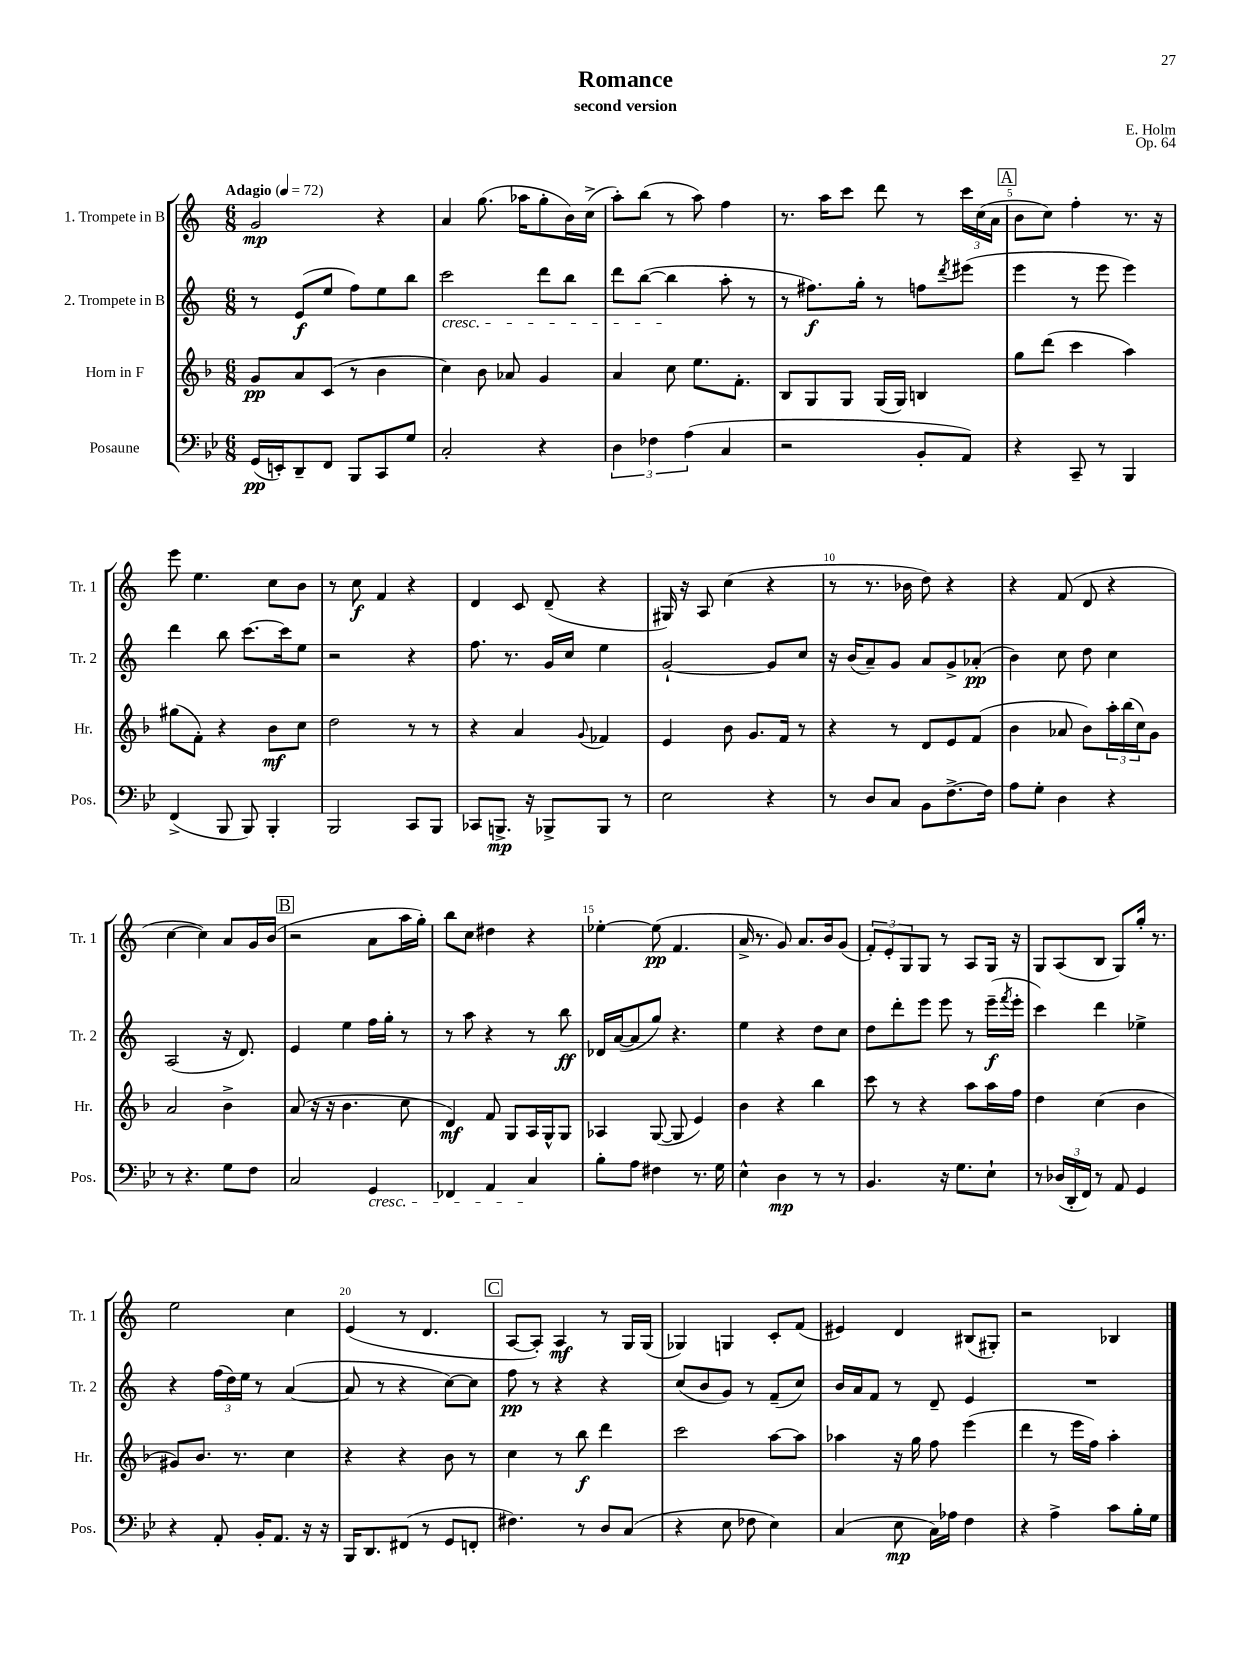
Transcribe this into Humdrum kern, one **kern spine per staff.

**kern	**kern	**kern	**kern
*staff4	*staff3	*staff2	*staff1
*clefF4	*clefG2	*clefG2	*clefG2
*k[b-e-]	*k[b-]	*k[]	*k[]
*M6/8	*M6/8	*M6/8	*M6/8
*MM72	*MM72	*MM72	*MM72
(16GG	8g	8r	2g
16EE')	.	.	.
8DD~	8a	(8e	.
8FF	(8c	8ee	.
8BBB-	8r	8ff)	.
8CC	4b-	8ee	4r
8G	.	8bb	.
=	=	=	=
2C'	4cc)	2ccc	4a
.	8b-	.	(8.gg
.	8a-	.	.
.	.	.	16aa-
4r	4g	8ddd	8gg'
.	.	8bb	16b)
.	.	.	(16cc^
=	=	=	=
6D	4a	8ddd	8aa')
.	.	([8bb	(8bb
6F-	.	.	.
.	8cc	4bb]	8r
(6A	.	.	.
.	8.ee	.	8aa)
4C	.	8aa'	4ff
.	8.f'	.	.
.	.	8r	.
=	=	=	=
2r	8B-	8r	8.r
.	8G	8.ff#)	.
.	.	.	16aa
.	8G	.	8ccc
.	.	16gg'	.
.	(16G	8r	8ddd
.	16G)	.	.
8BB-'	4B	8ff	8r
.	.	8qddd	.
8AA)	.	(8eee#	24ccc
.	.	.	(24cc
.	.	.	24a
=	=	=	=
4r	8gg	4eee	8b
.	(8ddd	.	8cc)
8CC~	4ccc	8r	4ff'
8r	.	8eee	.
4BBB-	4aa)	4eee)	8.r
.	.	.	16r
=	=	=	=
(4FF^	(8gg#	4ddd	8eee
.	8f')	.	4.ee
8BBB-	4r	8bb	.
8BBB-)	.	[8.ccc	.
4BBB-'	8b-	.	8cc
.	.	16ccc]	.
.	8cc	8ee	8b
=	=	=	=
2BBB-	2dd	2r	8r
.	.	.	8cc
.	.	.	4f
8CC	8r	4r	4r
8BBB-	8r	.	.
=	=	=	=
8CC-	4r	8.ff	4d
8.BBB^	.	.	.
.	.	8.r	.
.	4a	.	8c
16r	.	.	.
8BBB-^	.	16g	(8d~
.	.	16cc	.
.	8qqg	.	.
8BBB-	4f-	4ee	4r
8r	.	.	.
=	=	=	=
2E-	4e	[2g`	16G#)
.	.	.	16r
.	.	.	8A
.	8b-	.	(4cc
.	8.g	.	.
4r	.	8g]	4r
.	16f	.	.
.	8r	8cc	.
=	=	=	=
8r	4r	16r	8r
.	.	(16b	.
8D	.	8a~)	8.r
8C	8r	8g	.
.	.	.	16b-
8BB-	8d	8a	8dd)
[8.F^	8e	8g^	4r
.	(8f	(8a-'	.
16F]	.	.	.
=	=	=	=
8A	4b-	4b)	4r
8G'	.	.	.
4D	8a-	8cc	(8f
.	8b-)	8dd	8d
4r	24aa'	4cc	4r
.	(24bb-	.	.
.	24cc)	.	.
.	8g	.	.
=	=	=	=
8r	2a	(2A	[4cc
4.r	.	.	.
.	.	.	4cc])
8G	4b-^	16r	8a
.	.	8.d)	.
8F	.	.	16g
.	.	.	(16b
=	=	=	=
2C	(8a	4e	2r
.	16r	.	.
.	16r	.	.
.	4.b-	4ee	.
4GG	.	16ff	8a
.	.	16gg'	.
.	8cc	8r	16aa
.	.	.	16gg')
=	=	=	=
4FF-	4d)	8r	8bb
.	.	8aa	8cc
4AA	8f	4r	4dd#
.	8G	.	.
4C	16A	8r	4r
.	16G^^	.	.
.	8G	8bb	.
=	=	=	=
8B-'	4A-	16d-	[4ee-'
.	.	([16a	.
8A	.	8a]	.
4F#	([8G	8gg)	(8ee-]
.	8G]	4.r	4.f
8.r	4e)	.	.
16G	.	.	.
=	=	=	=
4E-^^	4b-	4ee	16a^
.	.	.	8.r
4D	4r	4r	8g)
.	.	.	8.a
8r	4bb-	8dd	.
.	.	.	16b
8r	.	8cc	(8g
=	=	=	=
4.BB-	8ccc	8dd	12f')
.	.	.	12e'
.	8r	8ddd'	.
.	.	.	12G
.	4r	8eee	8G
16r	.	8eee	8r
8.G	.	.	.
.	8aa	8r	8A
8E-`	16aa	(16eee~	16G
.	.	8qfff	.
.	16ff	16eee'	16r
=	=	=	=
8r	4dd	4ccc)	8G
(24D-	.	.	(8A
24DD'	.	.	.
24FF)	.	.	.
8r	(4cc	4ddd	8B
8AA	.	.	8G)
4GG	4b-	4ee-^	16gg'
.	.	.	8.r
=	=	=	=
4r	8g#)	4r	2ee
.	8.b-	.	.
8AA'	.	(24ff	.
.	.	24dd)	.
.	8.r	.	.
.	.	24ee	.
16BB-'	.	8r	.
8.AA	.	.	.
.	4cc	([4a	4cc
16r	.	.	.
16r	.	.	.
=	=	=	=
16BBB-	4r	8a]	(4e
8.DD	.	.	.
.	.	8r	.
(8FF#	4r	4r	8r
8r	.	.	4.d
8GG	8b-	[8cc)	.
8FF'	8r	8cc]	.
=	=	=	=
4.F#)	4cc	8ff	[8A
.	.	8r	8A'])
.	8r	4r	4A
8r	8bb-	.	.
8D	4ddd	4r	8r
(8C	.	.	16G
.	.	.	(16G
=	=	=	=
4r	2ccc	(8cc	4G-)
.	.	8b	.
8E-	.	8g)	4G
8F-	.	8r	.
4E-)	[8aa	(8f~	8c'
.	8aa]	8cc)	(8f
=	=	=	=
(4C	4aa-	16b	4e#)
.	.	16a	.
.	.	8f	.
8E-	16r	8r	4d
.	16gg	.	.
16C)	8ff	8d~	.
16A-	.	.	.
4F	(4eee	4e	(8B#
.	.	.	8G#')
=	=	=	=
4r	4ddd	2.r	2r
4A^	8r	.	.
.	16eee	.	.
.	16ff)	.	.
8c	4aa'	.	4B-
16B-'	.	.	.
16G	.	.	.
==	==	==	==
*-	*-	*-	*-
